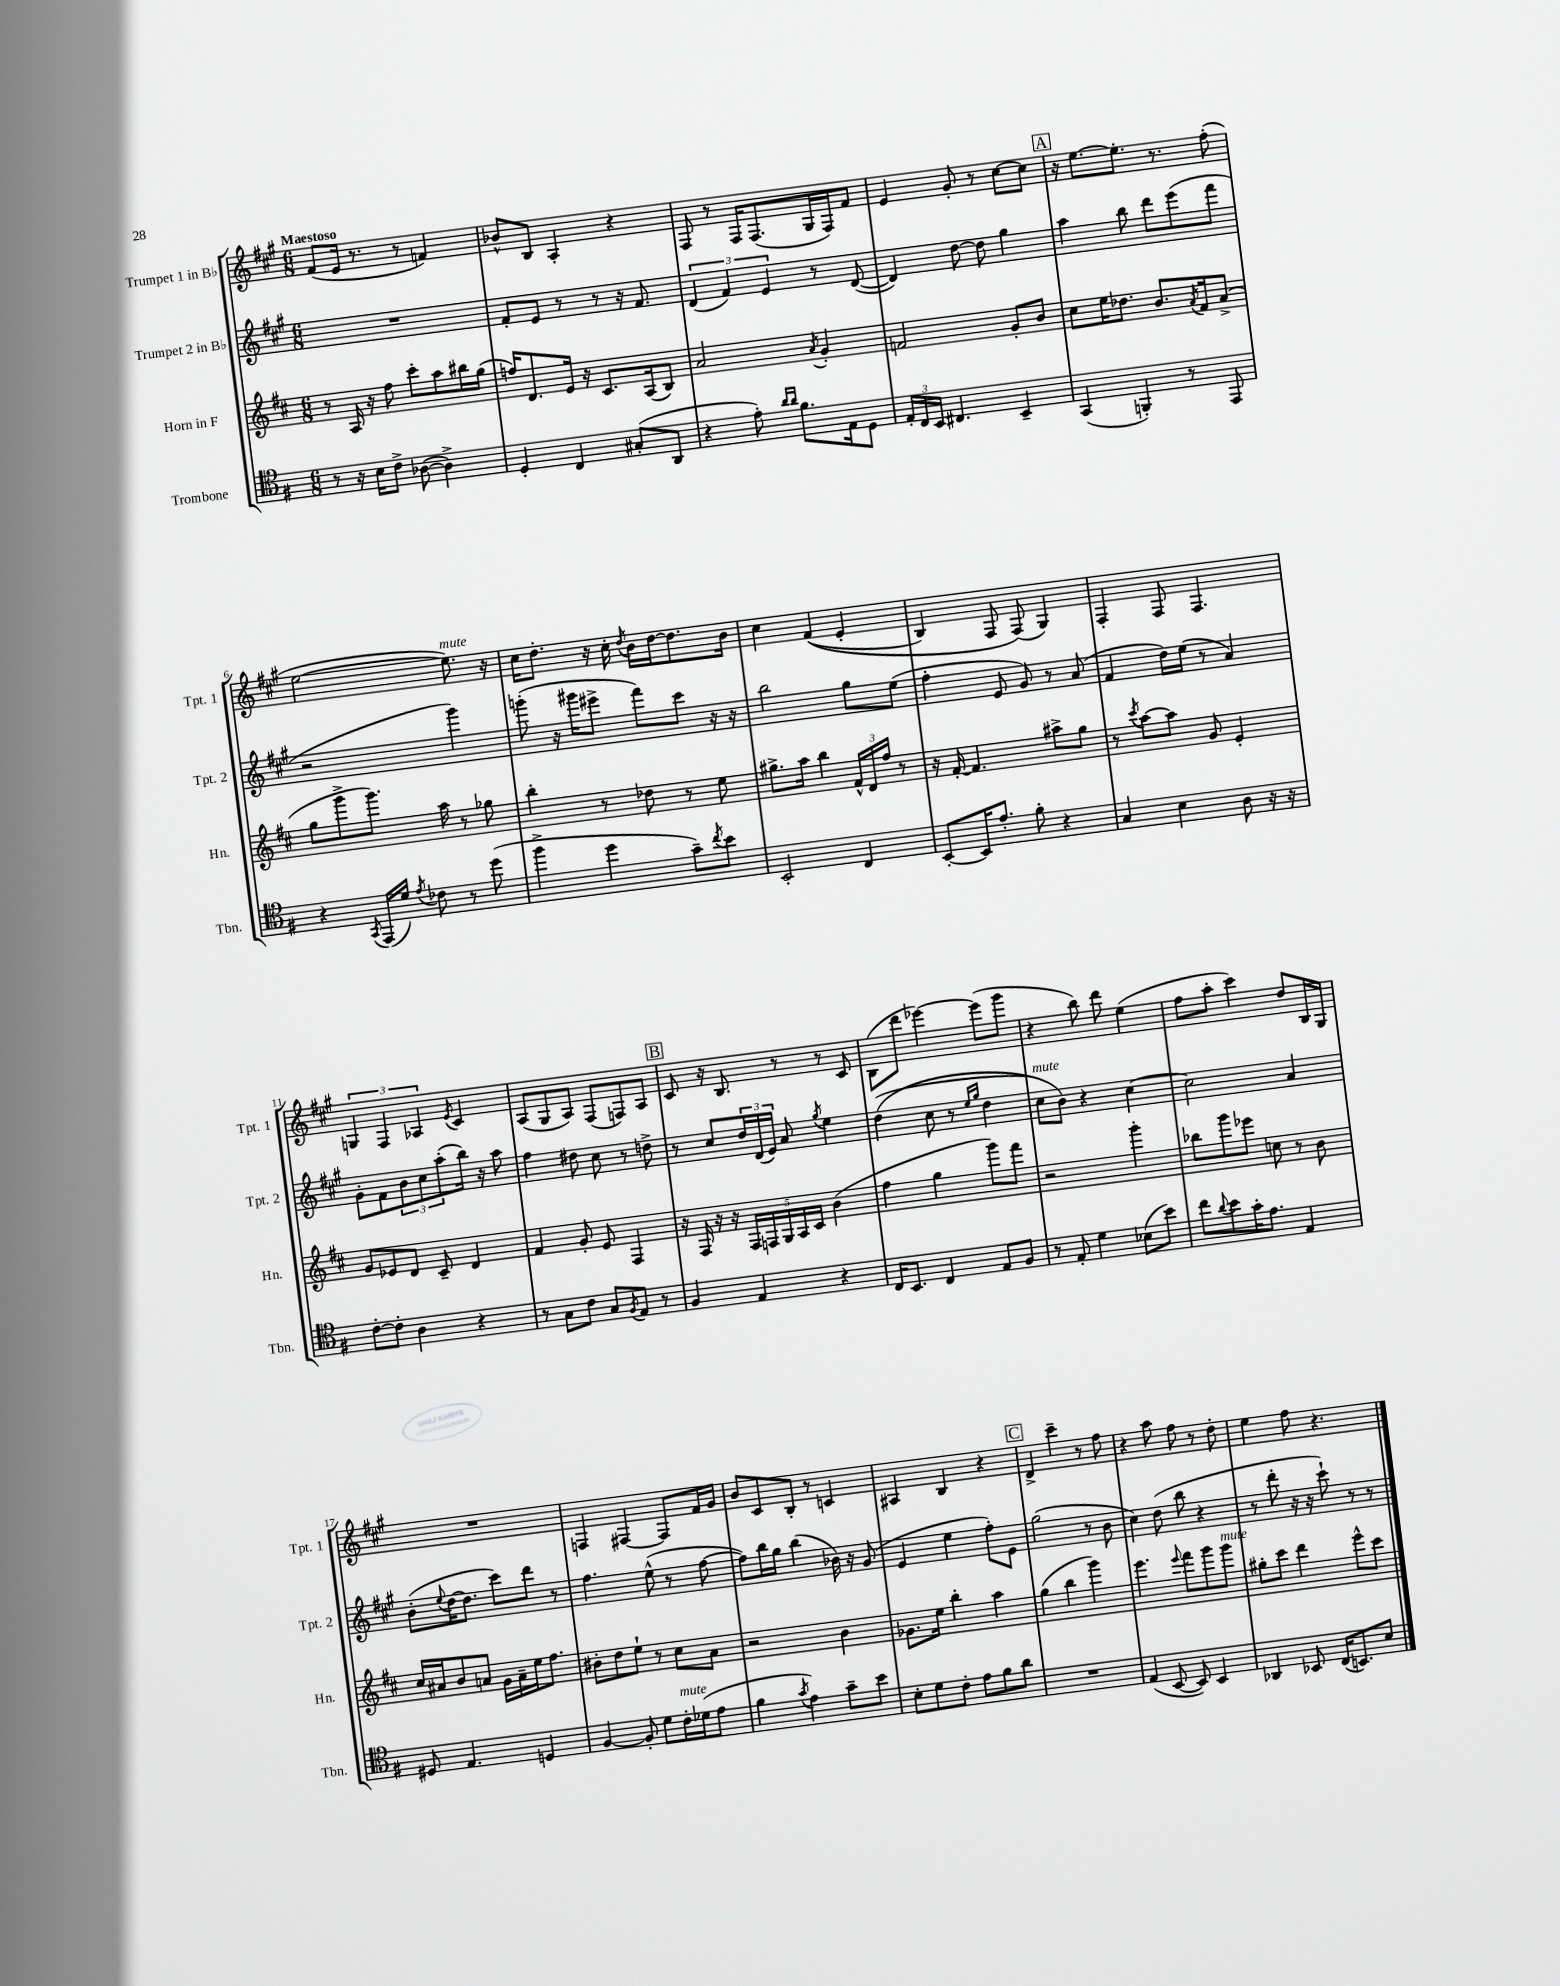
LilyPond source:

<<
\new StaffGroup <<
\new Staff = "s0" \with { instrumentName = "Trumpet 1 in Bb" shortInstrumentName = "Tpt. 1" } {
    \clef treble \key a \major \numericTimeSignature \time 6/8 \tempo "Maestoso"
    fis'8( e'16 r8. r8 f'4) |
    bes'8-^ b8 a4-. r4 |
    fis8 r8 fis16 fis8.( gis16 fis16) fis'8 |
    e'4 gis'8-. r8 cis''8~ cis''8 |
    \mark \markup { \box "A" } r16 e''8.~ e''8.-. r8. fis''8-.( |
    e''2~ e''8.^\markup { \italic "mute" }) r16 |
    cis''16 d''8.-. r16 cis''16-. \acciaccatura { d''8 } b'16 d''16~ d''8. b'16 |
    cis''4 fis'4(\( e'4-. |
    b4) fis8 fis8(\) gis4) |
    fis4-. fis8 fis4. |
    \tuplet 3/2 { g4 fis4 aes4 } \acciaccatura { e'8 } cis'4 |
    a8( gis8 a8) fis8( f8) a8 |
    \mark \markup { \box "B" } cis'8 r16 b8. r8 r8 cis'8 |
    b8( d'''8 ees'''4~) ees'''8( gis'''8 |
    r4 b''8) d'''8 e''4( |
    fis''8 a''8-. cis'''4) d''8 b16 gis16 |
    R2. |
    f4 fis4~ fis8 fis'16 gis'16 |
    b'8 cis'8 b8-. r8 c'4 |
    ais4 b4 r4 |
    \mark \markup { \box "C" } d'4-> cis'''4-- r8 fis''8 |
    r4 a''8 fis''8 r8 d''8-. |
    e''4 fis''8 r4. \bar "|." |
}
\new Staff = "s1" \with { instrumentName = "Trumpet 2 in Bb" shortInstrumentName = "Tpt. 2" } {
    \clef treble \key a \major \numericTimeSignature \time 6/8
    R2. |
    fis'8-. e'8 r8 r8 r16 fis'8. |
    \tuplet 3/2 { d'4( fis'4) e'4 } r8 d'8~( |
    d'4) d''8~ d''8 gis''4 |
    \mark \markup { \box "A" } a''4 b''8 d'''8 e'''8( fis'''8 |
    r2 gis'''4) |
    g'''8-.( r16 gis'''16 eis'''8-> fis'''8) cis'''8 r16 r16 |
    b''2 gis''8 e''8( |
    fis''4-. e'8 gis'8) r8 a'8( |
    fis'4 d''16) e''16( r8 a'4) |
    gis'8-. fis'8 \tuplet 3/2 { b'8 cis''8 a''8-.( } b''16) r16 a''8 |
    fis''4 dis''8 cis''8 r8 d''8-> |
    \mark \markup { \box "B" } r8 cis''8 \tuplet 3/2 { d''16 d'16( e'16) } a'8 \acciaccatura { gis''8 } e''4 |
    d''4(\( cis''8 r8 \grace { e''16 gis''16 } d''4 |
    cis''8^\markup { \italic "mute" }) b'8\) r4 cis''4~ |
    cis''2 a'4 |
    b'8-.( \appoggiatura { e''8 } d''16~ d''8. cis'''8) d'''8 r8 |
    fis''4. e''8-^( r8 fis''8~ |
    fis''8) b''16 gis''16 b''4( bes'16) r16 gis'8( |
    e'4 e''4 fis''8-.) e'8 |
    \mark \markup { \box "C" } gis''2( r8 b'8 |
    cis''4) d''8( b''8 r4 |
    r8 d'''8-. r16 r16 cis'''8-!) r8 r8 \bar "|." |
}
\new Staff = "s2" \with { instrumentName = "Horn in F" shortInstrumentName = "Hn." } {
    \clef treble \key d \major \numericTimeSignature \time 6/8
    r8 a16 r16 fis''8 cis'''8-. a''8 bis''16 g''16( |
    f''16) d'8. e'16 r16 cis'8. a16( b8) |
    a'2 \acciaccatura { a'8 } g'4-. |
    f'2 g'8-. b'8 |
    \mark \markup { \box "A" } cis''8 e''16 des''8. b'8. \acciaccatura { a'8 } fis'16 a'8->( |
    g''8 g'''8-> g'''8.) a''16 r8 ges''8 |
    b''4-. r8 des''8 r8 e''8 |
    gis''8.-> a''16 b''4 \tuplet 3/2 { fis'16-^ d'16 fis''16 } r8 |
    r16 fis'16~-. fis'4. ais''8-> g''8 |
    r8 \acciaccatura { cis'''8 } a''8~ a''8 g'8 e'4-. |
    g'8 ees'8 d'8 cis'8-- d'4 |
    fis'4 g'8-. e'8 fis4 |
    \mark \markup { \box "B" } r16 fis16 r16 r16 \tuplet 5/4 { fis16 f16 g16 a16 cis'16 } b'4( |
    fis''4 g''4 g'''8) fis'''8 |
    r2 g'''4-. |
    bes''8 g'''8 ees'''8 c''8 r8 b'8 |
    cis''16 ais'16 b'8 a'8 g'16 a'16-- e''16 fis''8. |
    bis'8-. d''8 e''8-! r8 cis''8 a'8 |
    r2 b'4 |
    ges'8. e''16 b''4-. a''4 |
    \mark \markup { \box "C" } g''4( b''4 g'''4) |
    e'''4. \appoggiatura { e'''8 } fis'''8 g'''8 g'''8^\markup { \italic "mute" } |
    gis''8-. cis'''8 d'''4 e'''8-^ cis'''8 \bar "|." |
}
\new Staff = "s3" \with { instrumentName = "Trombone" shortInstrumentName = "Tbn." } {
    \clef tenor \key g \major \numericTimeSignature \time 6/8
    r8 r16 b16 c'8-> aes8~( aes4->) |
    d4-. c4 gis8-.( a,8 |
    r4 e'8-.) \grace { a'16 a'16 } fis'8. e16 d8 |
    \tuplet 3/2 { e16-. c16 b,16 } cis4. b,4-- |
    \mark \markup { \box "A" } g,4( f,4-.) r8 e,8 |
    r4 \acciaccatura { g,8 } e,16( d'16) \acciaccatura { e'8 } ces'8 r8 d''8( |
    fis''4-> d''4 g'8--) \acciaccatura { c''8 } b'8 |
    b,2-. c4 |
    b,8~-. b,16 e'8.-. fis'8-. r4 |
    g4 b4 a8 r16 r16 |
    c'8~-. c'8-. a4 r4 |
    r8 g8 c'8 g8 \acciaccatura { fis8 } e8 r8 |
    \mark \markup { \box "B" } fis4 e4 r4 |
    c16 b,8. c4 e8 fis8 |
    r8 e8-. d'4 bes8( b'8) |
    c''8 \appoggiatura { a'8 } b'8 g'16-. e'8. e4 |
    dis8 e4. d4 |
    fis4~ fis8-. d'8 c'16-.^\markup { \italic "mute" } des'16( e'8 |
    fis'4 \acciaccatura { g'8 } e'4) g'8-- b'8 |
    b8-. d'8 c'8-. e'8 fis'8 a'8 |
    \mark \markup { \box "C" } R2. |
    e4( b,8~ b,8) b,4 |
    aes,4 bes,8 c16( b,8.) b8 \bar "|." |
}
>>
>>
